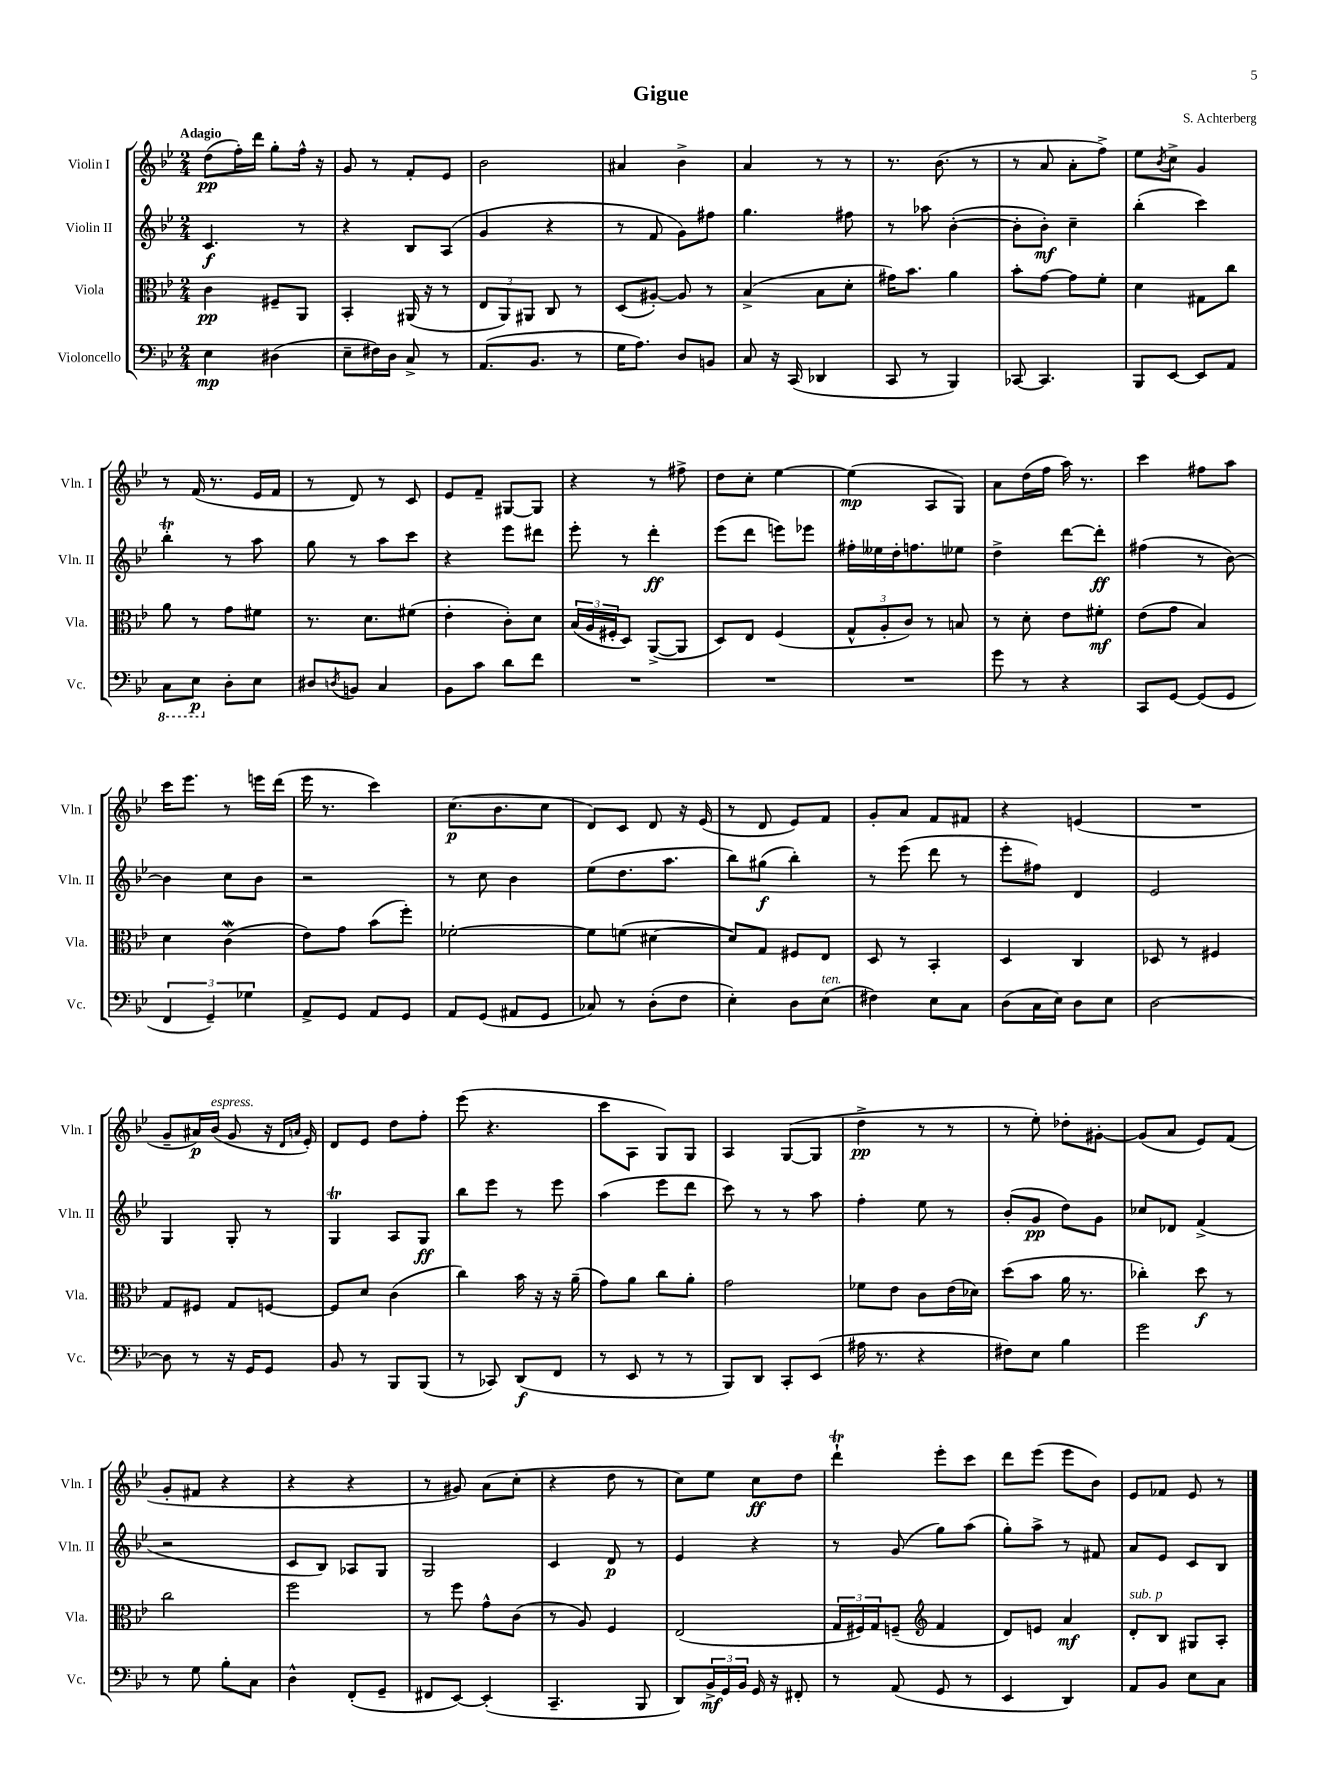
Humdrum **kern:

**kern	**kern	**kern	**kern
*staff4	*staff3	*staff2	*staff1
*clefF4	*clefC3	*clefG2	*clefG2
*k[b-e-]	*k[b-e-]	*k[b-e-]	*k[b-e-]
*M2/4	*M2/4	*M2/4	*M2/4
4E-\	4c\	4.c/	(8dd\L
.	.	.	16ff'\L)
.	.	.	16ddd\JJ
(4D#\	8F#~/L	.	8gg'\L
.	8AA/J	8r	16ff^^\Jk
.	.	.	16r
=	=	=	=
8E-~\L	4BB-'/	4r	8g/
16F#\L)	.	.	8r
16D\JJ	.	.	.
8C^/	(16AA#/	8B-/L	8f'/L
.	16r	.	.
8r	8r	(8A/J	8e-/J
=	=	=	=
(8.AA/L	12E-/L	4g/	2b-\
.	12AA/)	.	.
.	12AA#/J	.	.
8.BB-/J	.	.	.
.	8C/	4r	.
8r	8r	.	.
=	=	=	=
16G\LK	(8D/L	8r	4a#/
8.A\J)	.	.	.
.	[8A#'/J)	8f/	.
8D/L	8A#/]	8g\L)	4b-^\
8BB/J	8r	8ff#\J	.
=	=	=	=
8C/	(4B-^/	4.gg\	4a/
16r	.	.	.
(16CC/	.	.	.
4DD-/	8B-\L	.	8r
.	8d'\J	8ff#\	8r
=	=	=	=
8CC/	16g#\LK)	8r	8.r
.	8.b-\J	.	.
8r	.	8aa-\	.
.	.	.	(8.b-\
4BBB-/)	4a\	([4b-'\	.
.	.	.	8r
=	=	=	=
[8CC-/	8b-'\L	8b-'\]L	8r
4.CC-/]	[8g\J	8b-'\J)	8a/
.	8g\]L	4cc~\	8a'\L
.	8f'\J	.	8ff^\J)
=	=	=	=
8BBB-/L	4d\	(4bb-'\	8ee-\L
.	.	.	8qb-/
[8EE-/J	.	.	8cc^\J
8EE-/]L	8G#\L	4ccc\)	4g/
8AA/J	8cc\J	.	.
=	=	=	=
8CC\L	8a\	4bb-'\	8r
8EE-\J	8r	.	(16f/
.	.	.	8.r
8D'\L	8g\L	8r	.
8E-\J	8f#\J	8aa\	16e-/LL
.	.	.	16f/JJ
=	=	=	=
8D#/L	8.r	8gg\	8r
8qD/	.	.	.
8BB/J	.	8r	8d/)
.	8.d\L	.	.
4C/	.	8aa\L	8r
.	(8f#\J	8ccc\J	8c/
=	=	=	=
8BB-\L	4e-'\	4r	8e-/L
8c\J	.	.	8f~/J
8d\L	8c'\L)	8eee-\L	[8G#/L
8f\J	8d\J	8ddd#\J	8G#/]J
=	=	=	=
2r	(24B-/LL	8eee-'\	4r
.	24A/	.	.
.	24F#'/J	.	.
.	8D/J)	8r	.
.	([8AA^/L	4ddd'\	8r
.	8AA/]J	.	8ff#^\
=	=	=	=
2r	8D/L)	(8eee-\L	8dd\L
.	8E-/J	8ddd\J	8cc'\J
.	(4F/	8eee\L)	[4ee-\
.	.	8eee-\J	.
=	=	=	=
2r	12G^^/L	16ff#'\LL	(4ee-\]
.	.	16ee--\	.
.	12A'/	.	.
.	.	16dd'\J	.
.	12c/J)	.	.
.	.	8.ff\	.
.	8r	.	8A/L
.	8B/	8ee-\J	8G/J)
=	=	=	=
8g\	8r	4dd^\	8a\L
8r	8d'\	.	(16dd\L
.	.	.	16ff\JJ
4r	8e-\L	[8ddd\L	16aa\)
.	.	.	8.r
.	8f#'\J	8ddd'\]J	.
=	=	=	=
8CC/L	(8e-\L	(4ff#\	4ccc\
[8GG/J	8g\J	.	.
(8GG/]L	4B-/)	8r	8ff#\L
8GG/J	.	[8b-\)	8aa\J
=	=	=	=
6FF/	4d\	4b-\]	16ccc\LK
.	.	.	8.eee-\J
6GG~/)	.	.	.
.	(4c\	8cc\L	8r
6G-\	.	.	.
.	.	8b-\J	16eee\LL
.	.	.	(16ddd\JJ
=	=	=	=
8AA^/L	8e-\L)	2r	16eee-\
.	.	.	8.r
8GG/J	8g\J	.	.
8AA/L	(8b-\L	.	4ccc\)
8GG/J	8ff'\J)	.	.
=	=	=	=
8AA/L	[2f-'\	8r	(8.cc\L
(8GG/J	.	8cc\	.
.	.	.	8.b-\
8AA#/L	.	4b-\	.
8GG/J	.	.	8cc\J
=	=	=	=
8C-/)	8f-\]L	(8ee-\L	8d/L)
8r	(8f\J	8.dd\	8c/J
(8D'\L	[4d#\	.	8d/
.	.	8.aa\J	.
8F\J	.	.	16r
.	.	.	(16e-/
=	=	=	=
4E-'\)	8d#/]L)	8bb-\L)	8r
.	8G/J	(8gg#\J	8d/
8D\L	8F#/L	4bb-'\)	8e-/L)
(8E-\J	8E-/J	.	8f/J
=	=	=	=
4F#\)	8D/	8r	8g'/L
.	8r	(8eee-\	8a/J
8E-\L	4BB-'/	8ddd\	8f/L
8C\J	.	8r	8f#/J
=	=	=	=
(8D\L	4D/	8eee-'\L	4r
16C\L	.	8ff#\J)	.
16E-\JJ)	.	.	.
8D\L	4C/	4d/	(4e/
8E-\J	.	.	.
=	=	=	=
[2D\	8D-/	2e-/	2r
.	8r	.	.
.	4F#/	.	.
=	=	=	=
8D\]	8G/L	4G/	8g~/L
8r	8F#/J	.	16a#/L)
.	.	.	(16b-/JJ
16r	8G/L	8G'/	8g/
16GG/LK	.	.	.
8GG/J	[8F/J	8r	16r
.	.	.	16qqd/LL
.	.	.	16qqa/JJ
.	.	.	16e-'/)
=	=	=	=
8BB-/	8F/]L	4G/	8d/L
8r	8d/J	.	8e-/J
8BBB-/L	(4c\	8A/L	8dd\L
(8BBB-/J	.	8G/J	8ff'\J
=	=	=	=
8r	4cc\)	8bb-\L	(8eee-\
8CC-/)	.	8eee-\J	4.r
(8DD/L	16b-\	8r	.
.	16r	.	.
8FF/J	16r	8eee-\	.
.	(16a~\	.	.
=	=	=	=
8r	8g\L)	(4aa\	8ccc\L
8EE-/	8a\J	.	8A\J
8r	8cc\L	8eee-\L	8G/L)
8r	8a'\J	8ddd\J	8G/J
=	=	=	=
8BBB-/L)	2g\	8ccc\)	4A/
8DD/J	.	8r	.
8CC'/L	.	8r	([8G/L
(8EE-/J	.	8aa\	8G/]J
=	=	=	=
16A#\	8f-\L	4ff'\	4dd^\
8.r	.	.	.
.	8e-\J	.	.
4r	8c\L	8ee-\	8r
.	(16e-\L	8r	8r
.	16d-\JJ)	.	.
=	=	=	=
8F#\L)	(8dd\L	(8b-'/L	8r
8E-\J	8b-\J	8g/J	8ee-'\)
4B-\	16a\	8dd\L)	8dd-'\L
.	8.r	.	.
.	.	8g\J	[8g#'\J
=	=	=	=
2g\	4cc-'\)	8cc-/L	(8g#/]L
.	.	8d-/J	8a/J
.	8dd\	(4f^/	8e-/L)
.	8r	.	(8f/J
=	=	=	=
8r	2cc\	2r	8g'/L
8G\	.	.	8f#/J
8B-'\L	.	.	4r
8C\J	.	.	.
=	=	=	=
4D^^\	2ff\	8c/L	4r
.	.	8B-/J)	.
(8FF'/L	.	8A-/L	4r
8GG~/J	.	8G/J	.
=	=	=	=
8FF#/L	8r	2G/	8r
[8EE-/J)	8ff\	.	8g#/)
(4EE-'/]	8g^^\L	.	(8a\L
.	(8c\J	.	8cc'\J
=	=	=	=
4.CC~/	8r	4c/	4r
.	8A/)	.	.
.	4F/	8d/	8dd\
8BBB-/	.	8r	8r
=	=	=	=
8DD/L)	(2E-/	4e-/	8cc\L)
24BB-^/L	.	.	8ee-\J
24GG/	.	.	.
24BB-/JJ	.	.	.
16GG/	.	4r	8cc\L
16r	.	.	.
8FF#'/	.	.	8dd\J
=	=	=	=
8r	24G/LL	8r	4ddd`\
.	24F#/)	.	.
.	24G/J	.	.
(8AA/	(8F~/J	(8g/	.
*	*clefG2	*	*
8GG/	4f/	8gg\L)	8eee-'\L
8r	.	(8aa\J	8ccc\J
=	=	=	=
4EE-/	8d/L)	8gg'\L)	8ddd\L
.	8e/J	8aa^\J	(8eee-\J
4DD/)	4a/	8r	8eee-\L
.	.	8f#/	8b-\J)
=	=	=	=
8AA/L	8d'/L	8a/L	8e-/L
8BB-/J	8B-/J	8e-/J	8f-/J
8E-\L	8G#/L	8c/L	8e-/
8C\J	8A'/J	8B-/J	8r
==	==	==	==
*-	*-	*-	*-
